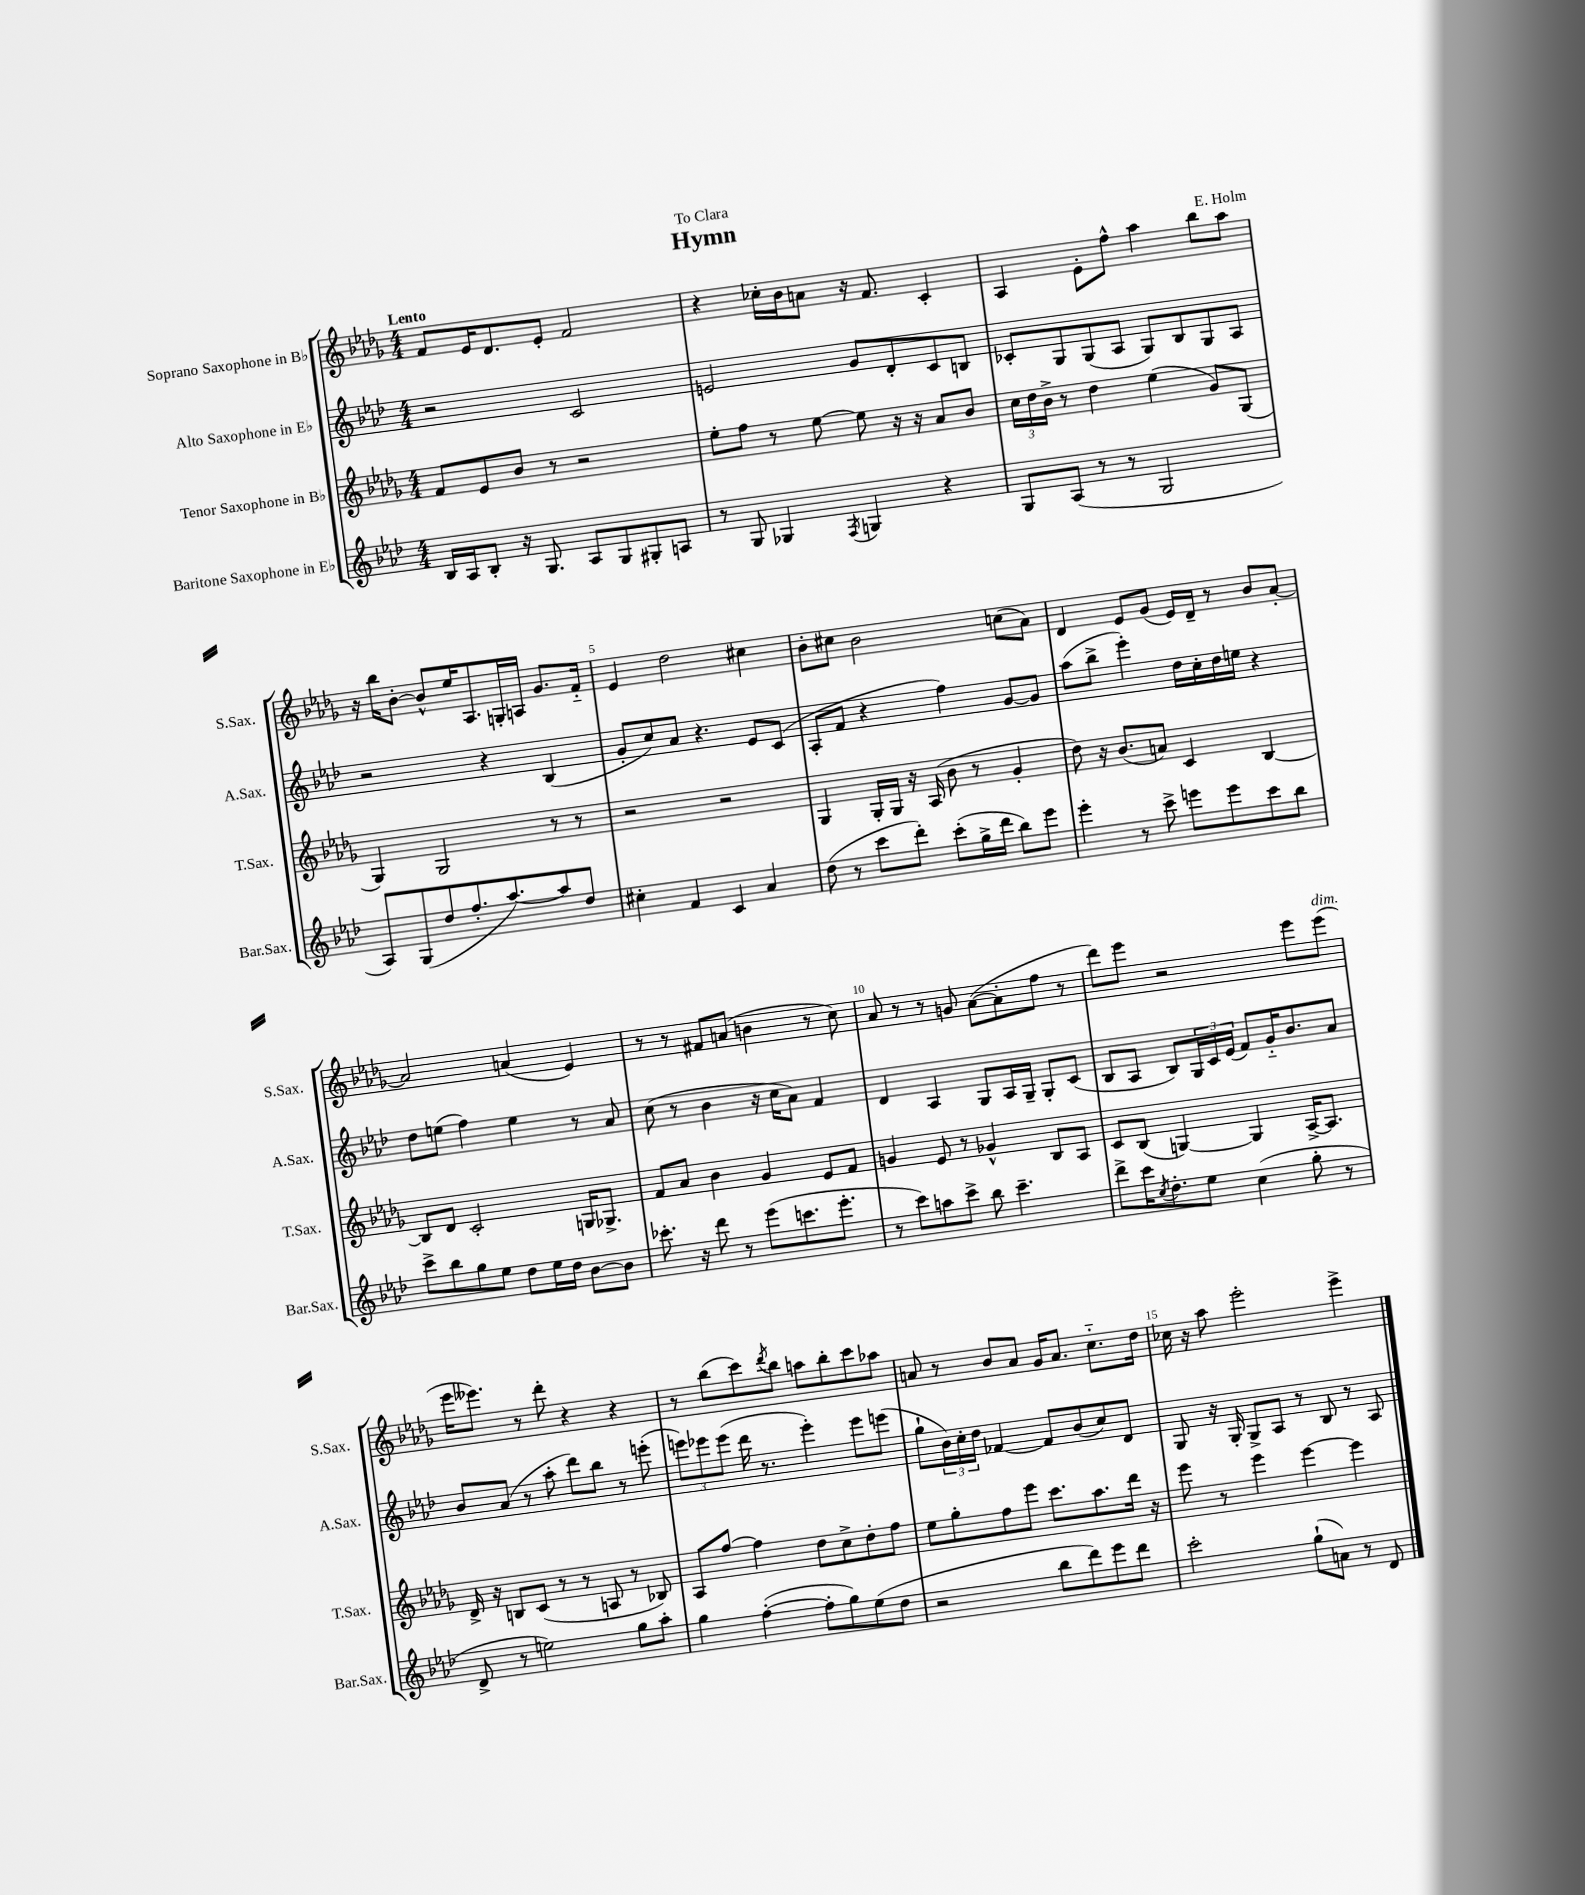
\header { title = "Hymn" composer = "E. Holm" dedication = "To Clara" }
<<
\new StaffGroup <<
\new Staff = "s0" \with { instrumentName = "Soprano Saxophone in Bb" shortInstrumentName = "S.Sax." } {
    \clef treble \key des \major \numericTimeSignature \time 4/4 \tempo "Lento"
    f'8 ees'16 des'8. ees'8-. f'2 |
    r4 ces''16-. bes'16 a'8 r16 f'8. c'4-. |
    aes4 ees'8-. f''8-^ aes''4 bes''8 aes''8 |
    r16 bes''16 bes'8~-. bes'8-^ ees''16 aes8. g16-. a16 ges'8. f'16-_ |
    ees'4 des''2 cis''4 |
    bes'8-. cis''8 bes'2 c''8( aes'8) |
    des'4 ees'8 ges'8( ees'16) des'16-- r8 bes'8 aes'8~-. |
    aes'2 a'4( ees'4) |
    r8 r8 fis'8 a'8( b'4 r8 c''8) |
    aes'8 r8 r8 g'8 aes'8~( aes'8-. f''8 r8 |
    des'''8) ees'''8 r2 ees'''8 ees'''8^\markup { \italic "dim." }( |
    ees'''16 eeses'''8.) r8 des'''8-. r4 r4 |
    r8 bes''8( c'''8) \acciaccatura { des'''8 } bes''8 a''8 bes''8-. c'''8 aes''8 |
    a'8 r8 bes'8 a'8 ges'16 a'8. c''8.-_ des''16 |
    ces''16 r16 aes''8 ees'''2-. ees'''4-> \bar "|." |
}
\new Staff = "s1" \with { instrumentName = "Alto Saxophone in Eb" shortInstrumentName = "A.Sax." } {
    \clef treble \key aes \major \numericTimeSignature \time 4/4
    r2 c'2 |
    e'2 g'8 des'8-. c'8 b8 |
    ces'8-. g8 g8( aes8 g8) bes8 g8 aes8 |
    r2 r4 bes4( |
    g'8-. c''8) aes'8 r4. ees'8 c'8( |
    aes8-. f'8 r4 f''4) g'8~ g'8 |
    aes''8( bes''8-> ees'''4-.) des''16 c''16-. des''16 e''16 r4 |
    des''8 e''8( f''4) e''4 r8 aes'8 |
    c''8( r8 bes'4 r16 c''16 aes'8) f'4 |
    des'4 aes4 g8 aes16 g16-- g8-. c'8( |
    bes8 aes8 bes8) \tuplet 3/2 { g16 c'16 ees'16( } f'8) g'16-_ bes'8. aes'8 |
    bes'8 aes'8( r8 aes''8-. des'''8) bes''8 r8 e'''8-.( |
    \tuplet 3/2 { e'''8) ees'''8 ees'''8( } des'''16 r8. ees'''4-.) ees'''8 e'''8( |
    g''8-! \tuplet 3/2 { bes'16) c''16-. des''16 } fes'4~ fes'8 bes'8( c''8) des'8 |
    g8 r16 g16-. g8-> aes8 r8 bes8 r8 aes8 \bar "|." |
}
\new Staff = "s2" \with { instrumentName = "Tenor Saxophone in Bb" shortInstrumentName = "T.Sax." } {
    \clef treble \key des \major \numericTimeSignature \time 4/4
    f'8 ees'8 bes'8 r8 r2 |
    ees''8-. f''8 r8 ees''8~ ees''8 r16 r16 aes'8 bes'8 |
    \tuplet 3/2 { c''16 des''16 bes'16-> } r8 des''4 ees''4( ges'8) ges8( |
    ges4) ges2 r8 r8 |
    r2 r2 |
    ges4 ges16-. ges16 r16 aes16( bes'8 r8 ges'4-. |
    des''8) r16 bes'8.( a'8) c'4 bes4~ |
    bes8 des'8 c'2-. g16 ges8.-> |
    f'8 aes'8 bes'4 ges'4 ees'8 f'8 |
    g'4 ees'8 r8 ges'4-^ bes8 aes8 |
    c'8 bes8( g4~) g4 aes16~-> aes8. |
    des'16-> r16 b8 c'8( r8 r8 a8 r8 bes8) |
    aes8 f''8~ f''4 des''8 c''8-> des''8-. f''8 |
    ees''8 ges''8-. f''8 ees'''8 c'''8. aes''8. des'''16 r16 |
    ees'''8 r8 ees'''4 ees'''4~ ees'''4 \bar "|." |
}
\new Staff = "s3" \with { instrumentName = "Baritone Saxophone in Eb" shortInstrumentName = "Bar.Sax." } {
    \clef treble \key aes \major \numericTimeSignature \time 4/4
    bes16 aes16 bes8-. r16 g8. aes8 g8 gis8-. a8 |
    r8 g8 ges4 \acciaccatura { f8 } g4 r4 |
    g8 aes8( r8 r8 g2 |
    aes8) g8( des''8 f''8.-. aes''8.~) aes''8 des''8 |
    cis''4-. f'4 c'4 aes'4 |
    des''8( r8 c'''8 des'''8-.) c'''8-.( g''16-> des'''16 bes''8) ees'''8 |
    ees'''4-. r8 c'''8-> e'''8 e'''8 c'''8 bes''8 |
    c'''8-> bes''8 g''8 ees''8 des''8 ees''16 des''16 bes'8~ bes'8 |
    ces'''8.-. r16 des'''8 r8 ees'''8( c'''8. ees'''8.-. |
    r8 c'''8) a''8 c'''8-> bes''8 c'''4.-- |
    des'''8-> c'''16 \acciaccatura { c''8 } des''8.-. ees''8 c''4( g''8-. r8 |
    des'8-> r8 e''2) g''8 aes''8-. |
    g''4 f''4~-.( f''8-. g''8) ees''8( des''8 |
    r2 bes''8 des'''8) ees'''8 des'''8 |
    c'''2-. g''8-!( a'8) r8 des'8 \bar "|." |
}
>>
>>
\layout { \context { \Score \override BarNumber.break-visibility = ##(#f #t #t) barNumberVisibility = #(every-nth-bar-number-visible 5) } }
